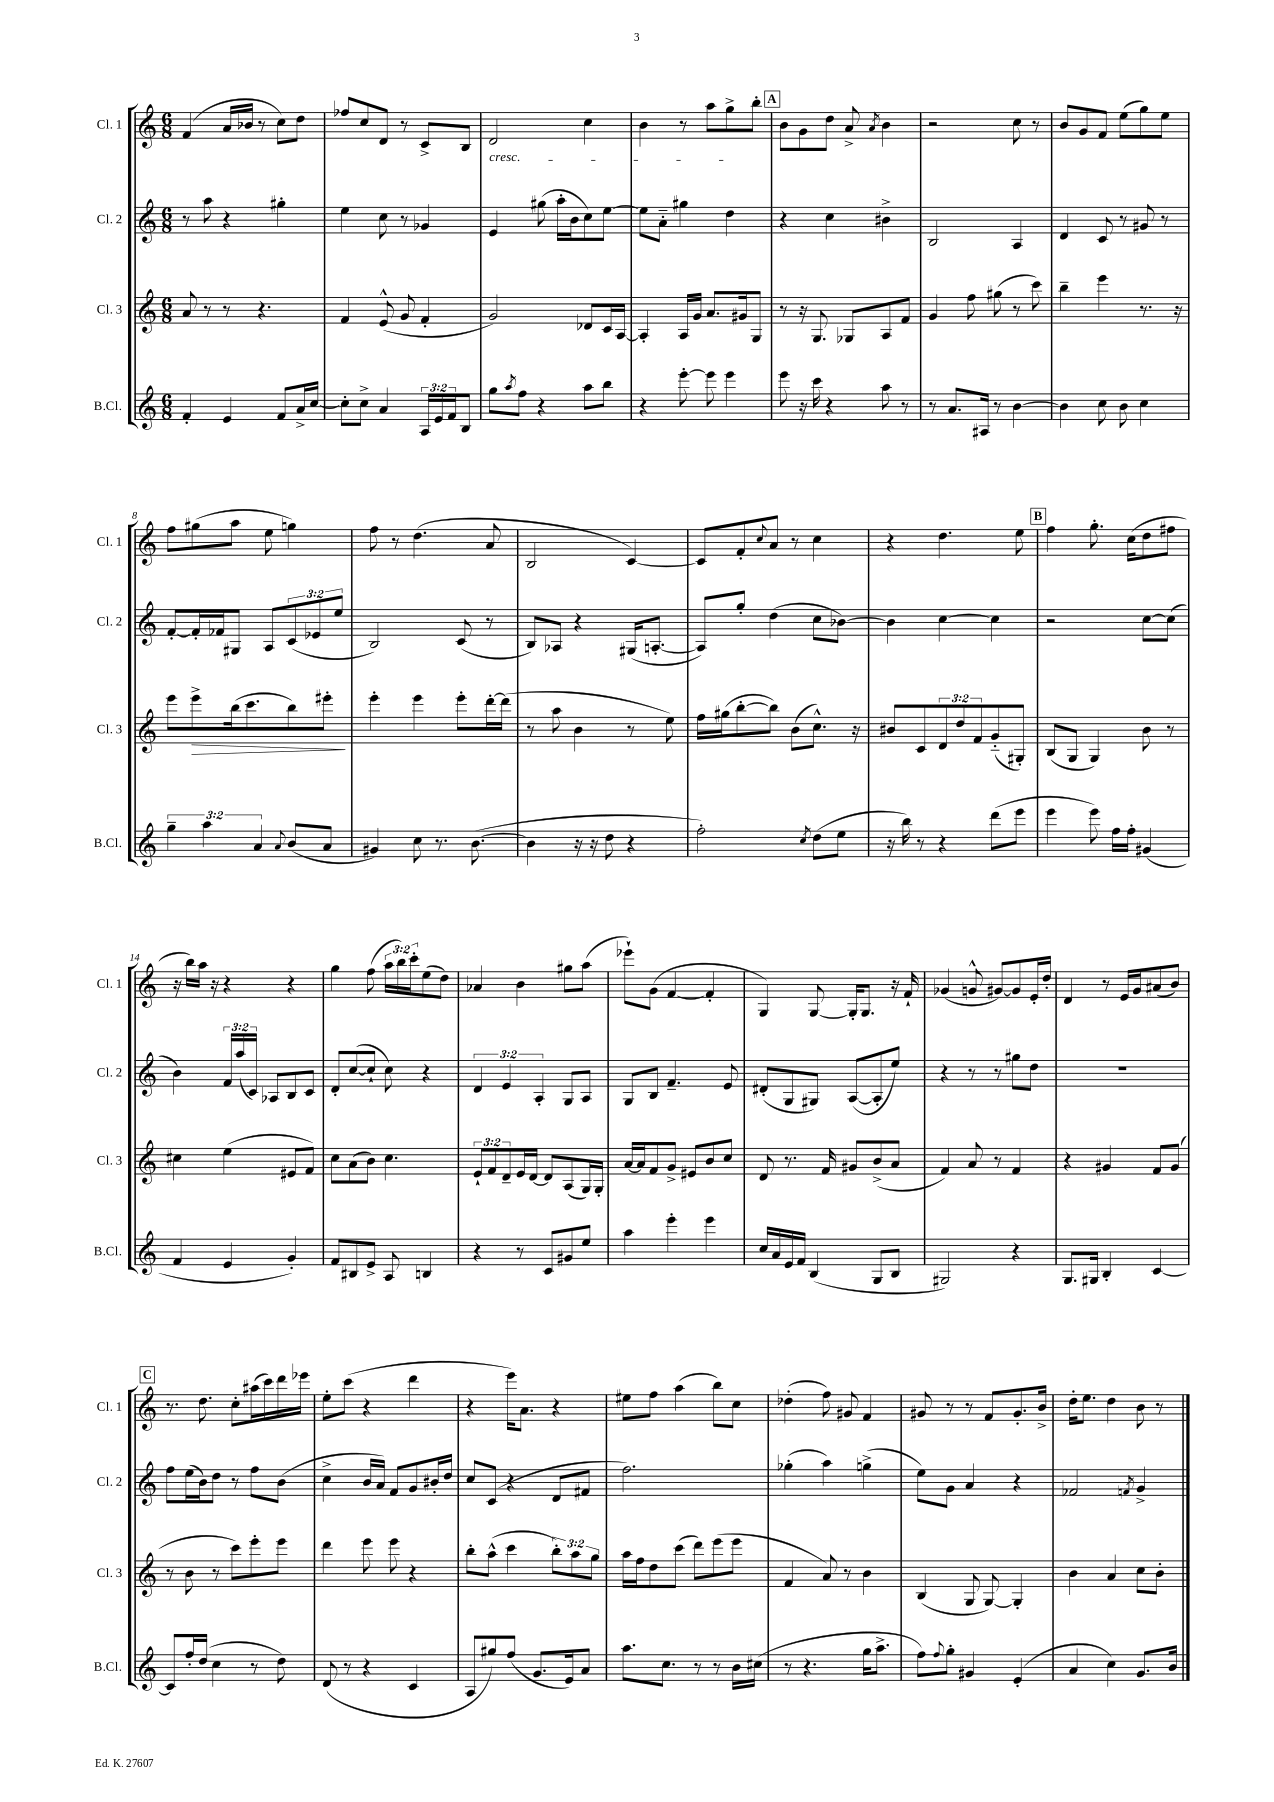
<<
\new StaffGroup <<
\new Staff = "s0" \with { instrumentName = "Cl. 1" shortInstrumentName = "Cl. 1" } {
    \clef treble \key c \major \numericTimeSignature \time 6/8 \override Staff.TupletNumber.text = #tuplet-number::calc-fraction-text
    f'4( a'16 bes'16 r8 c''8) d''8 |
    fes''8 c''8 d'8 r8 c'8-> b8 |
    d'2\cresc c''4 |
    b'4 r8 a''8 g''8->\! b''8-. |
    \mark \markup { \box "A" } b'8 g'8 d''8 a'8-> \acciaccatura { a'8 } b'4 |
    r2 c''8 r8 |
    b'8 g'8 f'8 e''8( g''8) e''8 |
    f''8 gis''8( a''8 e''8 g''4) |
    f''8 r8 d''4.( a'8 |
    b2 c'4~) |
    c'8 f'8-. \appoggiatura { c''8 } a'8 r8 c''4 |
    r4 d''4. e''8 |
    \mark \markup { \box "B" } f''4 g''8.-. c''16( d''8 fis''8 |
    r16 b''16) a''16 r16 r4 r4 |
    g''4 f''8( \tuplet 3/2 { a''16 b''16) c'''16-. } e''8( d''8) |
    aes'4 b'4 gis''8 a''8( |
    ees'''8-!) g'8( f'4~ f'4-. |
    g4) g8~ g16-. g8. r16 f'16-! |
    ges'4( g'8-^ gis'8~) gis'8 e'16-. d''16-. |
    d'4 r8 e'16 g'16 ais'8( b'8) |
    \mark \markup { \box "C" } r8. d''8. c''8-. ais''16( c'''16) d'''16 ees'''16 |
    e''8-. c'''8( r4 d'''4 |
    r4 e'''16) a'8. r4 |
    eis''8 f''8 a''4( b''8) c''8 |
    des''4-.( f''8) gis'8 f'4 |
    gis'8 r8 r8 f'8 gis'8.-. b'16-> |
    d''16-. e''8. d''4 b'8 r8 \bar "|." |
}
\new Staff = "s1" \with { instrumentName = "Cl. 2" shortInstrumentName = "Cl. 2" } {
    \clef treble \key c \major \numericTimeSignature \time 6/8 \override Staff.TupletNumber.text = #tuplet-number::calc-fraction-text
    r8 a''8 r4 gis''4-. |
    e''4 c''8 r8 ges'4 |
    e'4 gis''8( a''16-. b'16 c''8) e''8~ |
    e''8 a'8-_ gis''4 d''4 |
    \mark \markup { \box "A" } r4 c''4 bis'4-> |
    b2 a4 |
    d'4 c'8 r8 gis'8 r8 |
    f'8~-. f'16-. fes'16 gis8 a8 \tuplet 3/2 { c'8( ees'8 e''8 } |
    b2) c'8( r8 |
    b8) aes8 r4 gis16( a8.~-. |
    a8) g''8-. d''4( c''8 bes'8~) |
    bes'4 c''4~ c''4 |
    \mark \markup { \box "B" } r2 c''8~ c''8( |
    b'4) \tuplet 3/2 { f'16 a''16( c'16) } aes8 b8 c'8 |
    d'8-. c''8~( c''8-! c''8) r4 |
    \tuplet 3/2 { d'4 e'4 a4-. } g8 a8 |
    g8 b8 f'4.-- e'8 |
    dis'8-.( g8 gis8) a8~( a8-. e''8) |
    r4 r8 r8 gis''8 d''8 |
    R2. |
    \mark \markup { \box "C" } f''8 e''16( b'16) d''8 r8 f''8 b'8( |
    c''4-> b'16 a'16) f'8 g'8 bis'16-. d''16 |
    c''8 c'8( r4 d'8 fis'8 |
    f''2.) |
    ges''4-.( a''4) g''4->( |
    e''8) g'8 a'4 r4 |
    fes'2 \acciaccatura { f'8 } g'4-> \bar "|." |
}
\new Staff = "s2" \with { instrumentName = "Cl. 3" shortInstrumentName = "Cl. 3" } {
    \clef treble \key c \major \numericTimeSignature \time 6/8 \override Staff.TupletNumber.text = #tuplet-number::calc-fraction-text
    a'8 r8 r8 r4. |
    f'4 e'8-^( g'8 f'4-. |
    g'2) des'8 c'16 a16~ |
    a4-. a16 g'16 a'8. gis'16 g8 |
    \mark \markup { \box "A" } r8 r16 g8. ges8 a8 f'8 |
    g'4 f''8 gis''8( r8 c'''8) |
    b''4-- e'''4 r8. r16 |
    e'''8 e'''8->\> b''16( c'''8. b''8) eis'''8-.\! |
    e'''4-. e'''4 e'''8-. d'''16~-. d'''16( |
    r8 a''8 b'4 r8 e''8) |
    f''16 gis''16( b''8~-. b''8) b'8( c''8.-^) r16 |
    bis'8 c'8 \tuplet 3/2 { d'8 d''8 f'8 } g'8-_( gis8-.) |
    \mark \markup { \box "B" } b8( g8 g4) b'8 r8 |
    cis''4 e''4( eis'8 f'8) |
    c''8 a'8( b'8) c''4. |
    \tuplet 3/2 { e'8-! f'8 d'8-- } e'16 d'16~ d'8 a8( g16) g16-. |
    a'16~ a'16 f'8 g'8-> eis'8 b'8 c''8 |
    d'8 r8. f'16 gis'8 b'8->( a'8 |
    f'4) a'8 r8 f'4 |
    r4 gis'4 f'8 gis'8( |
    \mark \markup { \box "C" } r8 b'8 r8 c'''8) e'''8-. e'''8 |
    d'''4 e'''8 e'''8 r4 |
    b''8-. a''8-^( c'''4 \tuplet 3/2 { b''8-.) a''8 g''8 } |
    a''16 f''16 d''8 c'''8( d'''8) e'''8( e'''8 |
    f'4 a'8) r8 b'4 |
    b4( g8 g8~) g4-. |
    b'4 a'4 c''8 b'8-. \bar "|." |
}
\new Staff = "s3" \with { instrumentName = "B.Cl." shortInstrumentName = "B.Cl." } {
    \clef treble \key c \major \numericTimeSignature \time 6/8 \override Staff.TupletNumber.text = #tuplet-number::calc-fraction-text
    f'4-. e'4 f'8 a'16-> c''16~ |
    c''8-. c''8-> a'4 \tuplet 3/2 { a16 e'16 f'16 } b8 |
    g''8 \acciaccatura { a''8 } f''8 r4 a''8 b''8 |
    r4 e'''8~-. e'''8 e'''4 |
    \mark \markup { \box "A" } e'''8 r16 c'''16 r4 a''8 r8 |
    r8 a'8. ais16 r8 b'4~ |
    b'4 c''8 b'8 c''4 |
    \tuplet 3/2 { g''4-- a''4 a'4 } \appoggiatura { a'8 } b'8( a'8 |
    gis'4) c''8 r8. b'8.~( |
    b'4 r16 r16 d''8 r4 |
    f''2-.) \acciaccatura { c''8 } d''8( e''8 |
    r16 b''16) r8 r4 d'''8( e'''8 |
    \mark \markup { \box "B" } e'''4 e'''8) f''16 f''16-. gis'4( |
    f'4 e'4 g'4-.) |
    f'8 bis8 e'8-> a8 b4 |
    r4 r8 c'8 gis'8 e''8 |
    a''4 e'''4-. e'''4 |
    c''16 a'16 e'16 f'16 b4( g8 b8 |
    gis2) r4 |
    g8. gis16 b4-. c'4~ |
    \mark \markup { \box "C" } c'8 f''16-. d''16( c''4 r8 d''8) |
    d'8( r8 r4 c'4 |
    a8 gis''8) f''8( g'8. e'16) a'8 |
    a''8. c''8. r8 r8 b'16 cis''16( |
    r8 r4. g''16 a''8.-> |
    f''8) \appoggiatura { f''8 } g''8-. gis'4 e'4-.( |
    a'4 c''4) g'8. b'16 \bar "|." |
}
>>
>>
